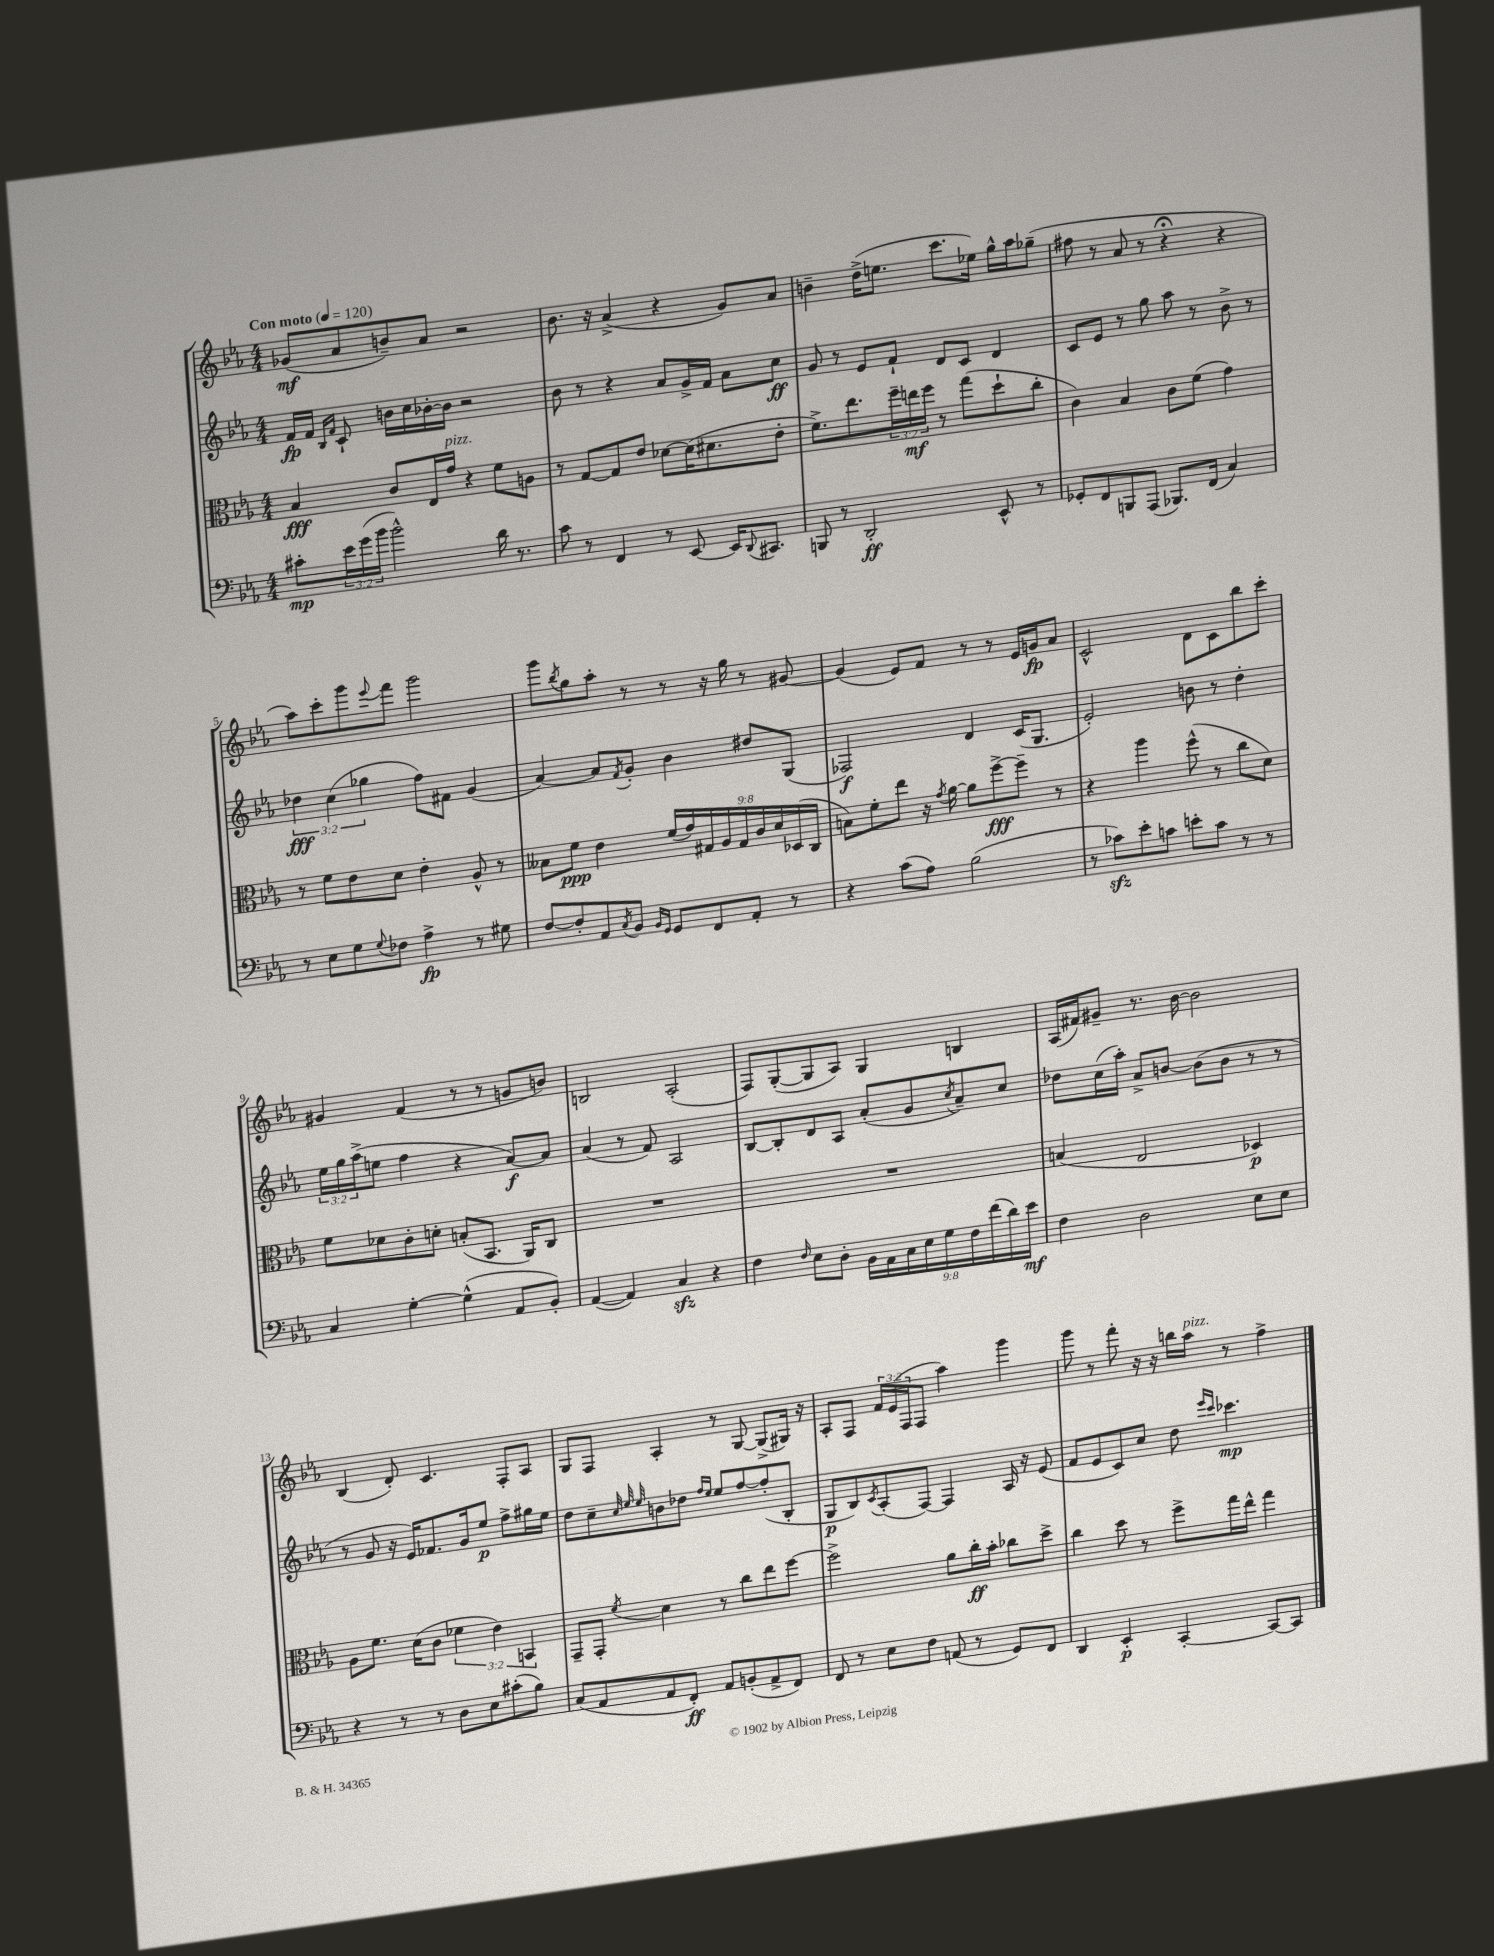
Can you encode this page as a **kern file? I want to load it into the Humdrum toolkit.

**kern	**kern	**kern	**kern
*staff4	*staff3	*staff2	*staff1
*clefF4	*clefC3	*clefG2	*clefG2
*k[b-e-a-]	*k[b-e-a-]	*k[b-e-a-]	*k[b-e-a-]
*M4/4	*M4/4	*M4/4	*M4/4
*MM120	*MM120	*MM120	*MM120
8c#'\L	4B-/	16f/LL	(8g-/L
.	.	16f/JJ	.
.	.	16qqB-/LL	.
.	.	16qqf/JJ	.
24e-\L	.	8c`/	8a-/
(24g\	.	.	.
24b-\JJ	.	.	.
2b-^^\)	8c/L	16b\LL	8b~/)
.	.	16cc\	.
.	16E-/L	[16b-'\	8a-/J
.	16g/JJ	16b-\]JJ	.
.	4r	2r	2r
16d\	8f\L	.	.
8.r	.	.	.
.	8A\J	.	.
=	=	=	=
8c\	8r	8b-\	8.b-\
8r	[8G/L	8r	.
.	.	.	16r
4FF/	8G/]	4r	(4a-^/
.	8e-/J	.	.
8r	[8d-\L	8a-/L	4r
[8EE-/	(16d-\]K	16g^/L	.
.	8.d#\	16f/JJ	.
16EE-/]LK	.	8a-\L	8g/L)
8qqDD/	.	.	.
8.CC#/J	.	.	.
.	8e-'\J	8cc\J	8a-/J
=	=	=	=
8BBB/	8.f^\L)	8g/	4b~\
8r	.	8r	.
.	8.ee-\	.	.
2DD'/	.	8e-/L	(16dd^\LK
.	.	.	8.ee\J
.	24ff~\L	8f`/J	.
.	24ee\	.	.
.	24ff\JJ	.	.
.	8r	8d/L	8.ccc\L
.	(8gg\L	8c/J	.
.	.	.	16ee-\Jk)
8EE-^^/	8dd`\	4d/	16gg^^\LL
.	.	.	16aa-\J
8r	8cc'\J	.	(8gg-~\J
=	=	=	=
8GG-'/L	4c\)	8c/L	8ff#\
8FF/	.	8e-/J	8r
8BBB/	4B-/	8r	8a-/
(8AAA-/J	.	8gg\	8r
8.BBB-/L)	8c\L	8aa-\	4r;
.	(8f\J	8r	.
(16FF/Jk	.	.	.
4C/)	4g\)	8b-^\	4r
.	.	8r	.
=	=	=	=
8r	8r	6dd-\	8aa-\L)
8E-\L	8f\L	.	8ccc'\
.	.	(6cc\	.
8G\	8e-\	.	8ggg\
.	.	6gg-\	.
8qqG/	.	.	8qqeee-/
8F-\J	8d\J	.	8fff\J
4A-^\	4e-'\	8ff\L)	2ggg\
.	.	8f#\J	.
8r	8A-^^/	(4g/	.
8G#\	8r	.	.
=	=	=	=
[8F/L	8B--\L	[4a-/)	8ggg\L
.	.	.	8qbb-/
8F'/]	8f\J	.	8gg\
8AA-/	4e-\	8a-/]L	8aa-'\J
8qC/	.	8qf/	.
8BB-/J	.	8g'/J	8r
16qqBB-/LL	.	.	.
16qqGG/JJ	.	.	.
8GG/L	(18f/LL	4b-\	8r
.	18g/)	.	.
.	18G#/	.	.
8FF/	.	.	16r
.	18A-/	.	.
.	.	.	16gg\
.	18G#/	.	.
8AA-'/J	.	8dd#/L	8r
.	18c/	.	.
.	18d/	.	.
8r	.	(8G/J	[8g#/
.	(18D-/	.	.
.	18C/JJ	.	.
=	=	=	=
4r	8B\L)	2F-/)	(4g#/]
.	8f'\	.	.
(8c\L	8ee-\J	.	8e-/L)
8A-\J)	16r	.	8f/J
.	8qg/	.	.
.	[16a-\	.	.
(2B-\	8a-\]L	4d/	8r
.	[8ff^\	.	8r
.	8ff~\]J	(16c/LK	16e-/LL
.	.	8.G/J	16g/J
.	8r	.	8a-/J
=	=	=	=
8r	4r	2e-'/)	2c^^/
8c-\L)	.	.	.
8e-'\	4aa-\	.	.
8c\J	.	.	.
8e'\L	(8ff^^\	8b\	8d\L
8c\J	8r	8r	8c\
8r	8cc\L	4dd'\	8bb-\
8r	8d\J)	.	8ccc'\J
=	=	=	=
4C/	8f\L	24ee-\LL	4g#/
.	.	24gg\	.
.	.	(24aa-^\J	.
.	8d-\	8ee\J	.
[4G'\	8c'\	4ff\	(4f/
.	8d'\J	.	.
(4G^^\]	(8B'/L	4r	8r
.	8.BB-/J	.	8r
8AA-/L	.	[8a-/L)	8g/L
.	16AA-/LK)	.	.
8BB-'/J)	8C/J	8a-/]J	8b/J)
=	=	=	=
([4AA-/	1r	(4a-/	2B/
4AA-/])	.	8r	.
.	.	8f/)	.
4C/	.	2A-/	(2A-'/
4r	.	.	.
=	=	=	=
4F\	1r	[8B-/L	8F/L)
.	.	8B-'/]	([8G'/
16qqF/	.	.	.
8E-\L	.	8d/	8G/]
8D'\J	.	8A-/J	8A-/J)
18BB-\LL	.	(8a-'/L	4G/
18AA-\	.	.	.
18C\	.	.	.
.	.	8g/	.
18E-\	.	.	.
18G\	.	.	.
.	.	8qcc/	.
.	.	8a-~/)	4B/
18F\	.	.	.
(18f\	.	.	.
.	.	8cc/J	.
18d\)	.	.	.
18e-\JJ	.	.	.
=	=	=	=
4F\	(4B/	8dd-\L	(16A-/LL
.	.	.	16f#/J)
.	.	(16cc\L	8g#~/J
.	.	16aa-'\JJ)	.
2D\	2E-/	8a-^/L	8.r
.	.	[8b/J	.
.	.	.	[16b-\
.	.	(8b\]L	2b-\]
.	.	8b\J	.
8E-\L	4D-/)	8r	.
8E-\J	.	8r	.
=	=	=	=
4r	8A-\L	8r	(4B-/
.	8.f\J	8g/	.
8r	.	16r	8d'/)
.	(16d\LK	16e-/LK)	.
8r	8c\J	8.f-/	4.c/
8D\L	6f-\	.	.
.	.	16g/k	.
8E-\	.	8ee-/J	.
.	6e-\)	.	.
(8c#'\	.	8ff^\L	8F'/L
.	6BB/	.	.
8B-\J)	.	16gg#\L	8A-/J
.	.	16ee-\JJ	.
=	=	=	=
(8C/L	8GG~/L	8dd\L	8G/L
8AA-/	8GG'/J	8cc~\	8F/J
.	.	32qqcc/	.
.	.	32qqee-/	.
.	8qf/	32qqee-/	.
8AA-/	4d\	8b\	4A-'/
8FF'/J)	.	8dd-\J	.
.	.	16qqff/LL	.
.	.	16qqee-/JJ	.
8AA-/L	8r	8ee-/L	8r
(8BB'/	8cc\L	[8ff/	[8G/
8AA-^/	8ee-\	(8ff'/]	(8G^/]L
8FF/J)	[8ff\J	8B-'/J	16G#/Jk)
.	.	.	16r
=	=	=	=
8FF/	2ff^\]	8G/L	8A-'/L
8r	.	8B-/)	8F/J
.	.	8qc/	.
8E-\L	.	(8A-'/	24f/LL
.	.	.	(24e-/
.	.	.	24F/J
8F\J	.	[8F/J)	8F/J
(8AA/	8a-\L	4F/]	4aa-\)
8r	16cc'\L	.	.
.	16b-'\JJ	.	.
8GG/L)	8cc-\L	16A-/	4ggg\
.	.	16r	.
8FF/J	8dd^\J	(8e-/	.
=	=	=	=
4DD/	4cc\	8f/L	8ggg\
.	.	8e-/	8r
4EE-'/	8dd\	8c/)	8fff'\
.	8r	8cc/J	16r
.	.	.	16r
[4CC'/	8ff^\L	8dd\	16bb\LL
.	.	.	16aa-\JJ
.	.	16qqeee-/LL	.
.	.	16qqccc/JJ	.
.	16gg\L	4.ccc-\	8r
.	16ee-^^\JJ	.	.
8CC/_L	4gg\	.	4ff^\
8CC/]J	.	.	.
==	==	==	==
*-	*-	*-	*-
